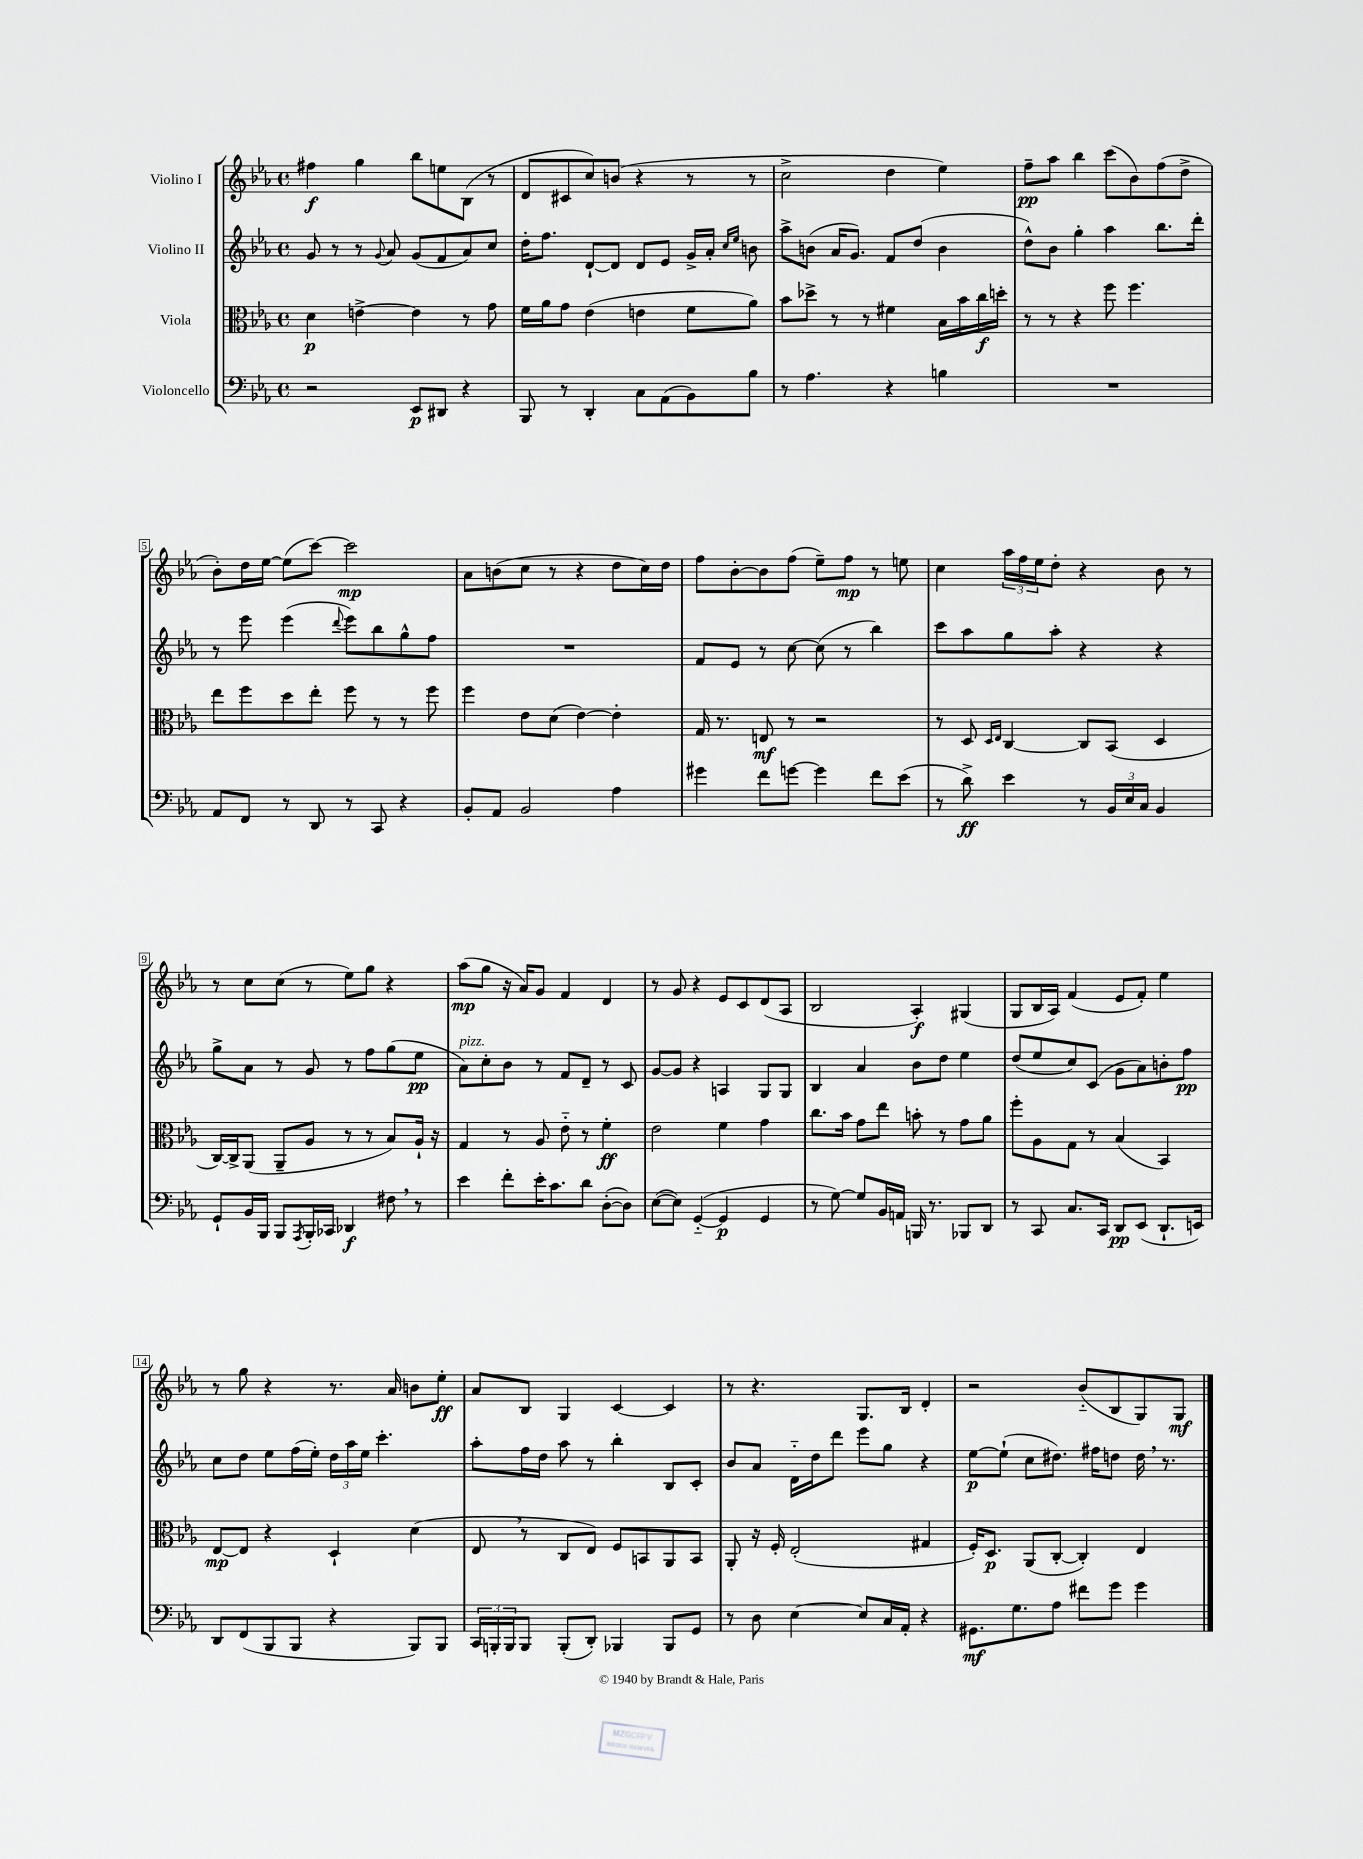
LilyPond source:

<<
\new StaffGroup <<
\new Staff = "s0" \with { instrumentName = "Violino I" } {
    \clef treble \key ees \major \defaultTimeSignature \time 4/4
    fis''4\f g''4 bes''8 e''8 bes8( r8 |
    d'8 cis'8 c''8) b'8( r4 r8 r8 |
    c''2-> d''4 ees''4) |
    f''8--\pp aes''8 bes''4 c'''8( bes'8) f''8( d''8-> |
    bes'8-.) d''16 ees''16~ ees''8( c'''8~) c'''2\mp |
    aes'8 b'8( c''8 r8 r4 d''8 c''16) d''16 |
    f''8 bes'8~-. bes'8 f''8( ees''8--) f''8\mp r8 e''8 |
    c''4 \tuplet 3/2 { aes''16 f''16 ees''16 } d''8-. r4 bes'8 r8 |
    r8 c''8 c''8( r8 ees''8) g''8 r4 |
    aes''8\mp( g''8 r16 aes'16) g'8 f'4 d'4 |
    r8 g'8 r4 ees'8 c'8 d'8( aes8 |
    bes2 aes4-.\f) gis4( |
    g8 bes16 aes16) f'4( ees'8 f'8-.) ees''4 |
    r8 g''8 r4 r8. aes'16 b'8 ees''8-.\ff |
    aes'8 bes8 g4 c'4~ c'4 |
    r8 r4. g8. bes16 d'4-. |
    r2 bes'8-_( bes8 g8) g8\mf \bar "|." |
}
\new Staff = "s1" \with { instrumentName = "Violino II" } {
    \clef treble \key ees \major \defaultTimeSignature \time 4/4
    g'8 r8 r8 \appoggiatura { g'8 } aes'8 g'8( f'8 aes'8) c''8 |
    d''16-. f''8. d'8~-! d'8 d'8 ees'8 g'16-> aes'16-. \grace { c''16 ees''16 } b'8 |
    aes''8-> b'8( aes'16 g'8.) f'8 d''8( b'4 |
    d''8-^) bes'8 g''4-. aes''4 bes''8. d'''16-. |
    r8 ees'''8 ees'''4( \appoggiatura { d'''8 } ees'''8) bes''8 g''8-^ f''8 |
    R1 |
    f'8 ees'8 r8 c''8~ c''8( r8 bes''4) |
    c'''8 aes''8 g''8 aes''8-. r4 r4 |
    g''8-> aes'8 r8 g'8 r8 f''8 g''8( ees''8\pp |
    aes'8^\markup { \italic "pizz." }) c''8-. bes'8 r8 f'8 d'8-- r8 c'8 |
    g'8~ g'8 r4 a4 g8 g8 |
    bes4 aes'4 bes'8 d''8 ees''4 |
    d''8( ees''8 c''8) c'8( g'8 aes'8) b'8-. f''8\pp |
    c''8 d''8 ees''8 f''16( ees''16-.) \tuplet 3/2 { d''16 aes''16 ees''16 } c'''4.-. |
    aes''8-. f''16 d''16 aes''8 r8 bes''4-. bes8 c'8-. |
    bes'8 aes'8 d'16-_ d''16 d'''8 ees'''8 g''8 r4 |
    ees''8~\p ees''8-!( c''8 dis''8.) fis''16 d''8 d''16 \breathe r8. \bar "|." |
}
\new Staff = "s2" \with { instrumentName = "Viola" } {
    \clef alto \key ees \major \defaultTimeSignature \time 4/4
    d'4\p e'4~-> e'4 r8 g'8 |
    f'16 aes'16 g'8 ees'4( e'4 f'8 aes'8) |
    bes'8 des''8-> r8 r8 fis'4 bes16 bes'16 c''16\f d''16-. |
    r8 r8 r4 f''8 f''4. |
    ees''8 f''8 d''8 ees''8-. f''8 r8 r8 f''8 |
    f''4 ees'8 d'8( ees'4~) ees'4-. |
    g16 r8. e8\mf r8 r2 |
    r8 d8 \grace { d16 ees16 } c4~ c8 bes,8( d4 |
    c16~) c16-> aes,8( aes,8-- aes8 r8 r8 bes8) aes16-! r16 |
    g4 r8 aes8 ees'8-_ r8 f'4-.\ff |
    ees'2 f'4 g'4 |
    c''8. bes'16 g'8 ees''8 b'8-. r8 g'8 aes'8 |
    f''8-. aes8 g8 r8 bes4( bes,4) |
    ees8~\mp ees8 r4 d4-! d'4( |
    ees8 \breathe r8 c8 ees8) f8 b,8 aes,8 b,8 |
    aes,8-. r16 f16-. ees2-.( gis4 |
    f16-.) d8.\p aes,8( c8~-. c4-.) ees4 \bar "|." |
}
\new Staff = "s3" \with { instrumentName = "Violoncello" } {
    \clef bass \key ees \major \defaultTimeSignature \time 4/4
    r2 ees,8\p dis,8 r4 |
    bes,,8 r8 d,4-. c8 aes,8( bes,8) bes8 |
    r8 aes4. r4 b4 |
    R1 |
    aes,8 f,8 r8 d,8 r8 c,8 r4 |
    bes,8-. aes,8 bes,2 aes4 |
    gis'4 f'8 g'8~ g'4 f'8 ees'8( |
    r8 d'8->\ff) ees'4 r8 \tuplet 3/2 { bes,16 ees16 c16 } bes,4 |
    g,8-! bes,16 bes,,16 bes,,8 \acciaccatura { aes,,8 } bes,,16-. ces,16 des,4\f fis8 \breathe r8 |
    ees'4 f'8-. ees'16-. c'8. d'8 d8~-.( d8) |
    ees8~( ees8) g,4~-_( g,4\p g,4 |
    r8 g8~) g8 bes,16 a,16 b,,16 r8. bes,,8 d,8 |
    r8 c,8 c8. c,16 d,8\pp ees,8( d,8.-! e,16) |
    d,8 f,8( bes,,8 bes,,8 r4 bes,,8) bes,,8 |
    \tuplet 3/2 { c,16 b,,16-. b,,16 } b,,8 b,,8-.( d,8-.) bes,,4 bes,,8 g,8 |
    r8 d8 ees4~ ees8 c16 aes,16-. r4 |
    gis,8.\mf g8. aes8 fis'8 g'8 g'4 \bar "|." |
}
>>
>>
\layout { \context { \Score \override BarNumber.stencil = #(make-stencil-boxer 0.1 0.3 ly:text-interface::print) } }
